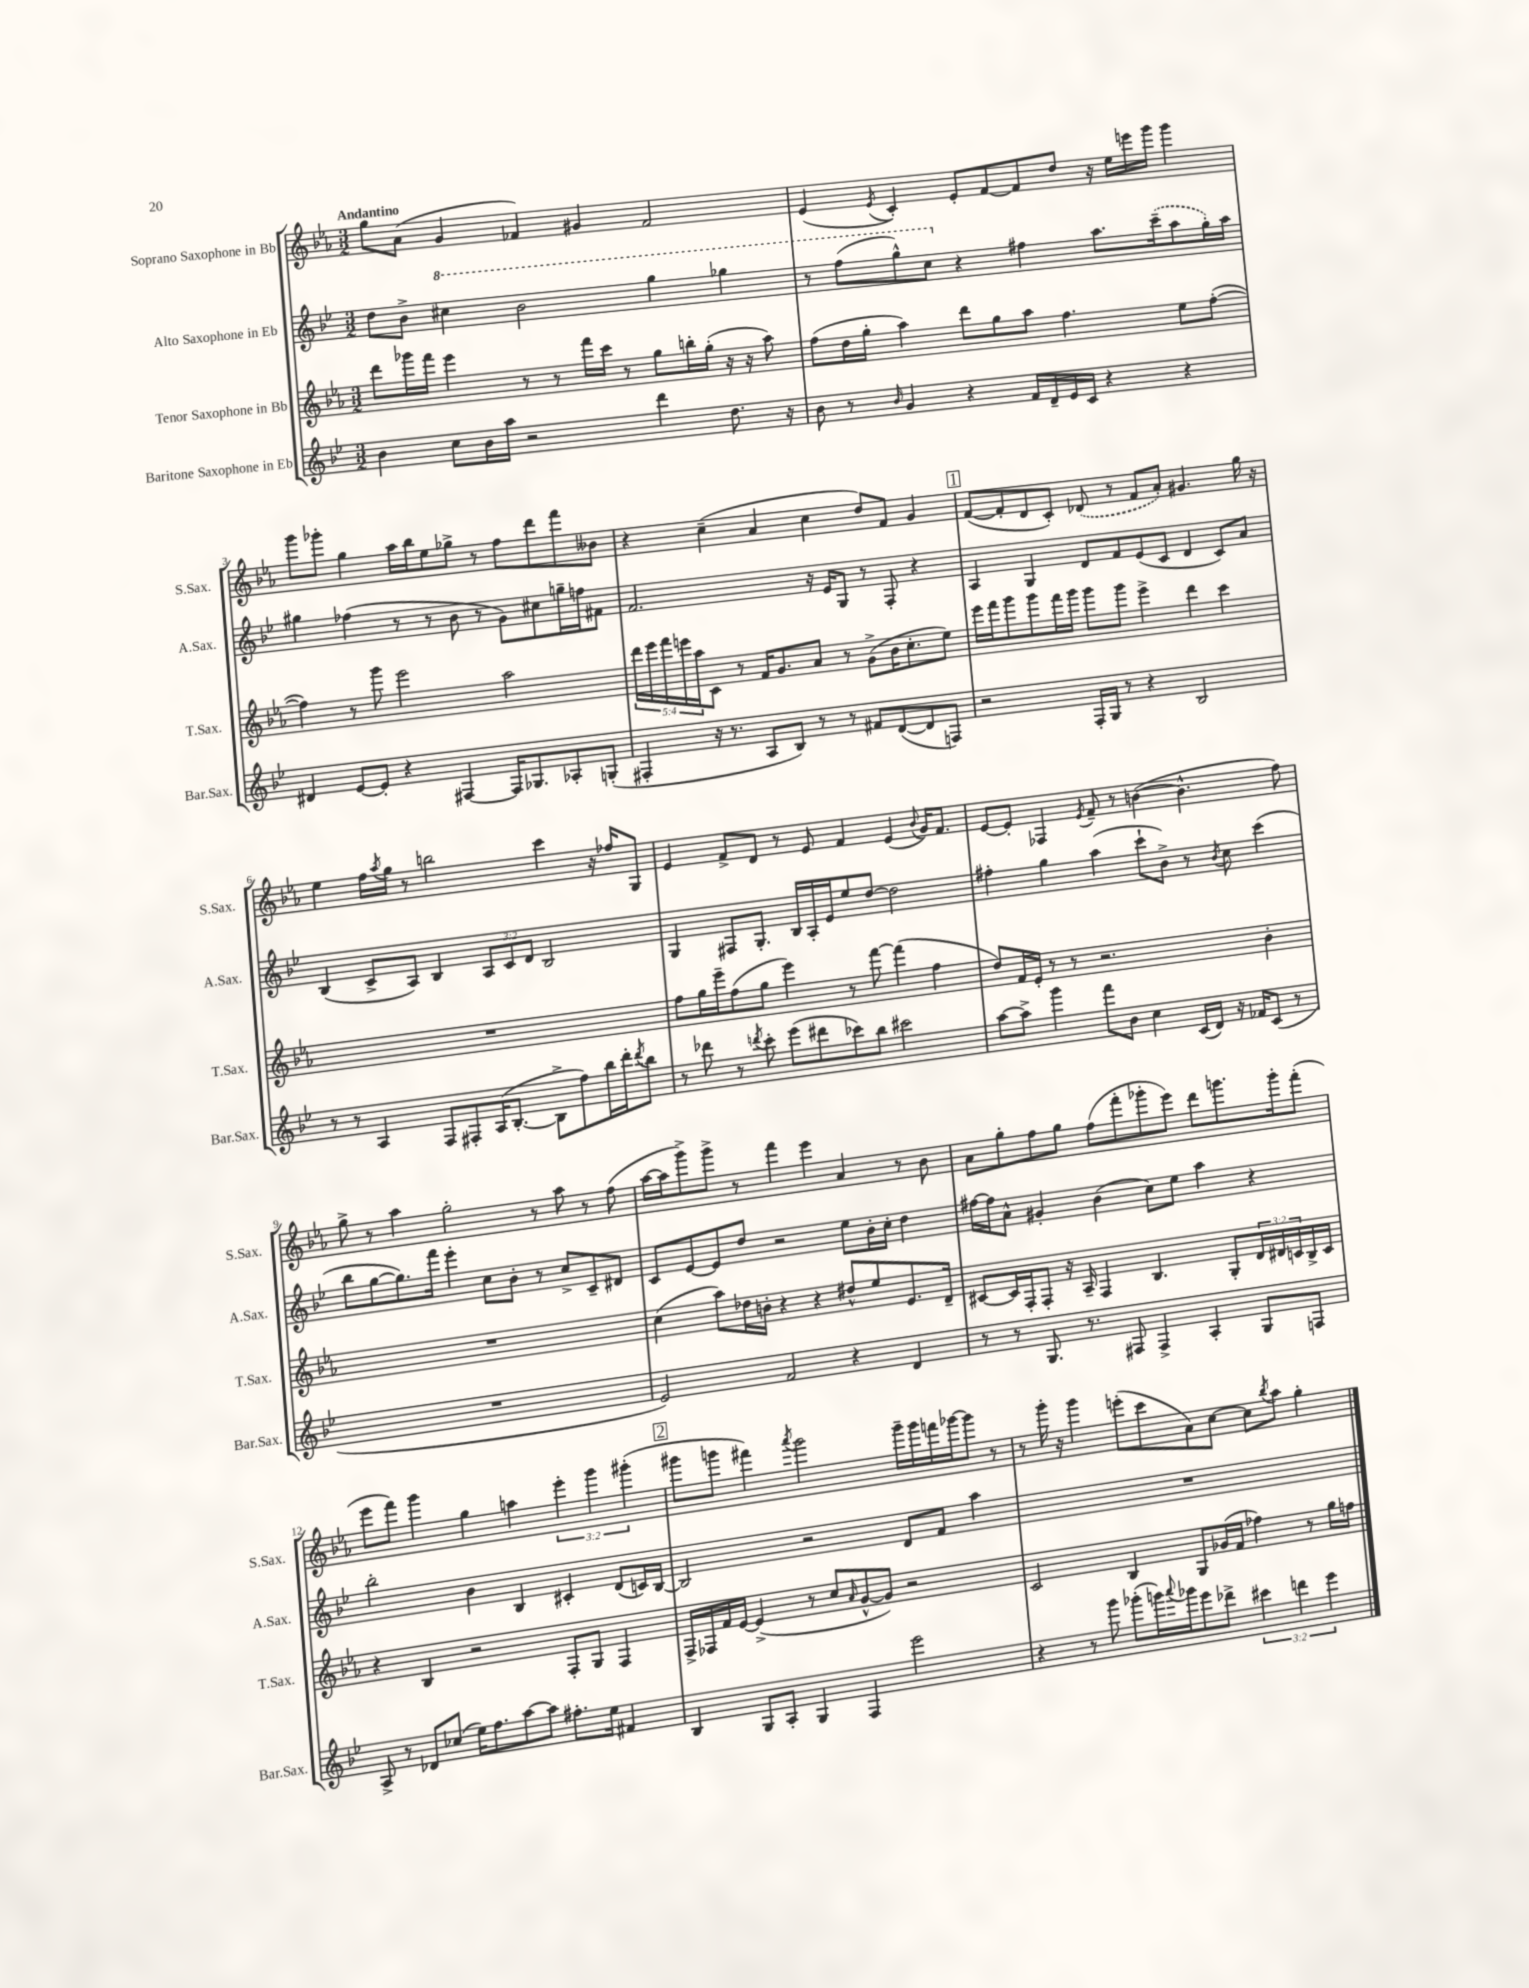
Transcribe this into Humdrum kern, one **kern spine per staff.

**kern	**kern	**kern	**kern
*staff4	*staff3	*staff2	*staff1
*clefG2	*clefG2	*clefG2	*clefG2
*k[b-e-]	*k[b-e-a-]	*k[b-e-]	*k[b-e-a-]
*M3/2	*M3/2	*M3/2	*M3/2
4b-	8ddd	8dd	8gg
.	16ggg-	8b-^	(8a-
.	16fff	.	.
8cc	4eee-	4ccc#	4g
16b-	.	.	.
16aa	.	.	.
2r	8r	2bb-	4f-)
.	8r	.	.
.	16fff	.	4g#
.	16ccc	.	.
.	8r	.	.
4ddd	8gg	4ggg	2f-
.	16bb'	.	.
.	(16gg'	.	.
8.dd	16r	4ggg-	.
.	16r	.	.
.	8aa-)	.	.
16r	.	.	.
=	=	=	=
8b-	(8ff	8r	(4e-
8r	16dd	(8fff	.
.	16gg'	.	.
16qqb-	.	.	8qe-
4g	4aa-)	8ggg^^)	4c')
.	.	8ccc	.
4r	8ddd	4r	8e-'
.	8gg	.	[8f
16f	8aa-	4ff#	8f]
16d~	.	.	.
16e-	4.ff	.	8dd
16c	.	.	.
4r	.	8.aa	16r
.	.	.	16ee-
.	.	.	16eee
.	.	(16ccc~	16ggg
4r	8ee-	8aa	4ggg
.	([8ff'	16gg')	.
.	.	16aa	.
=	=	=	=
4d#	4ff])	4gg#	8ggg
.	.	.	8ggg-'
[8e-	8r	(4ff-	4gg
8e-']	8ggg	.	.
4r	2eee-	8r	16aa-
.	.	.	16bb-
.	.	8r	8ee-
[4F#	.	8b-	8gg-^
.	.	8r	8r
16F#]	2aa-	8g)	8ff
8.G-	.	.	.
.	.	8cc#	8ddd
8A-'	.	16gg~	8fff
.	.	16ff	.
(8G'	.	8f#	8b--
=	=	=	=
4F#'	20ddd	2.f	4r
.	20eee-	.	.
.	20fff	.	.
.	20eee	.	.
.	20aa-	.	.
16r	8c	.	(4cc~
8.r	.	.	.
.	8r	.	.
8A	16f	.	4a-
.	8.g	.	.
8B-)	.	.	.
8r	8a-	16r	4cc
.	.	16e-	.
8r	8r	8G	.
8f#	(8g^	8r	8dd)
([8d	16b-	8F'	8f
.	8.cc'	.	.
8d]	.	4r	4g
8F)	8ee-)	.	.
=	=	=	=
2r	16eee-	4A	([8f
.	16fff	.	.
.	8ggg	.	8f']
.	8ggg	4G	8d
.	16fff	.	8c')
.	16ggg	.	.
16F'	8ggg	8d	(8d-
16G	.	.	.
8r	8ggg	8f	8r
4r	4eee-^	(8e-	8f
.	.	8c	8a-')
2B-	4ddd	4d	4.g#
.	4ccc	8c)	.
.	.	8a	16gg
.	.	.	16r
=	=	=	=
8r	1.r	(4B-	4ee-
8r	.	.	.
4A	.	8c^	16ff
.	.	.	8qaa-
.	.	.	16gg
.	.	8A)	8r
8F	.	4B-	2bb
8F#'	.	.	.
(16A	.	12A	.
[8.B-'	.	.	.
.	.	12c	.
.	.	12d	.
8B-^]	.	2B-	4ccc
8ff)	.	.	.
16bb-	.	.	16r
16ddd'	.	.	16ff-
8qddd	.	.	.
8bb-	.	.	8G
=	=	=	=
8r	8ff	4G	4e-
8ddd-	16gg	.	.
.	16eee-~	.	.
8r	(8ff	8F#	8f^
8qddd	.	.	.
8ccc'	8gg	8.G'	8d
(8eee-	4eee-)	.	8r
.	.	16B-	.
8ddd#	.	16A'	8e-
.	.	16e-	.
8ccc-)	8r	8ee-	4f
8bb-	[8fff	[8dd	.
2ccc#	(4fff]	2dd]	(4e-
.	.	.	8qqb-
.	4ff	.	16g)
.	.	.	8.f
=	=	=	=
[8aa	8dd)	4ff#'	[8e-
8aa^]	16f	.	8e-']
.	16e-'	.	.
4ggg	8r	4gg	4F-
.	8r	.	.
.	.	.	8qe-
8fff	2.r	(4aa	8f~
8b-	.	.	8r
4cc	.	8ccc`	([4b
.	.	8b-^)	.
(16c	.	8r	4.b^^]
16d)	.	.	.
.	.	8qb-	.
16r	.	8cc	.
16f-	.	.	.
(8c	4b-'	(4ccc	.
8r	.	.	8ff)
=	=	=	=
1.r	1.r	8bb-	8gg^
.	.	[8gg	8r
.	.	8.gg])	4aa-
.	.	16fff	.
.	.	4eee-'	2gg'
.	.	8cc	.
.	.	8b-'	.
.	.	8r	8r
.	.	8cc^	8aa-
.	.	8c~	8r
.	.	8d#	(8ff
=	=	=	=
2e-)	(4cc	8c	[16aa-
.	.	.	16aa-]
.	.	[8e-	8ggg^)
.	8aa-)	8e-]	8ggg^
.	16dd-	8dd	8r
.	16b'	.	.
2f	4r	2r	4fff
.	4r	.	4eee-
4r	8dd#^^	8ee-	4a-
.	8ee-	16b-'	.
.	.	16cc'	.
4d	8.e-	4dd	8r
.	.	.	8b-
.	16d~	.	.
=	=	=	=
8r	[8c#	[16ff#	8a-
.	.	16ff#]	.
8r	16c#]	8a^^	8gg'
.	16F'	.	.
8.G	8F'	4g#'	8ff
.	16r	.	8gg
8.r	16A-~	.	.
.	4F	(4b-	(8ff
8F#	.	.	8fff'
4F#^	4.B-	8cc)	8ggg-'
.	.	8ee-	8eee-)
4A'	.	4aa	8ddd
.	8G'	.	8.ggg
8G	24d	4r	.
.	24d#	.	.
.	.	.	16ggg'
.	24c	.	.
8F	16B-^	.	(8fff'
.	16c	.	.
=	=	=	=
8A^	4r	2bb-'	8eee-
8r	.	.	8fff)
8d-	4B-	.	4ggg
(8cc-	.	.	.
16ee-)	2r	4b-	4gg
8.ff	.	.	.
[8aa	.	4B-	4aa
8aa]	.	.	.
8.ff#'	8F'	4c#'	6eee-'
.	8G	.	.
.	.	.	6ggg
16ee-	.	.	.
4f#	4F	(8d	.
.	.	.	(6ggg#'
.	.	16c)	.
.	.	[16B-	.
=	=	=	=
4B-	16F^	2B-]	8ggg#
.	16F-	.	.
.	16f	.	8ggg
.	[16e-	.	.
8G	(4e-^]	.	4fff#)
8A'	.	.	.
.	.	.	8qaaa-
4G	8r	2r	2ggg
.	8cc	.	.
.	16qqa-	.	.
4F	[8g^^	.	.
.	8g])	.	.
2eee-	2r	8d	16ggg~
.	.	.	16ggg
.	.	8f	16fff
.	.	.	[16ggg-
.	.	4aa	8ggg-]
.	.	.	8r
=	=	=	=
4r	2c	1.r	8r
.	.	.	16ggg'
.	.	.	16r
8r	.	.	4ggg
8ggg	.	.	.
(8ggg-'	4B-	.	(8eee'
16ggg)	.	.	8ccc
8qqaaa	.	.	.
16ggg-	.	.	.
8eee-	8G	.	8a-)
8ddd-^	(16g-	.	[8cc
.	16f	.	.
6ccc#	4ff-)	.	8cc]
.	.	.	8qbb-
.	.	.	8aa-
6ddd	.	.	.
.	8r	.	4gg'
6eee-	.	.	.
.	16gg	.	.
.	16ff	.	.
==	==	==	==
*-	*-	*-	*-
